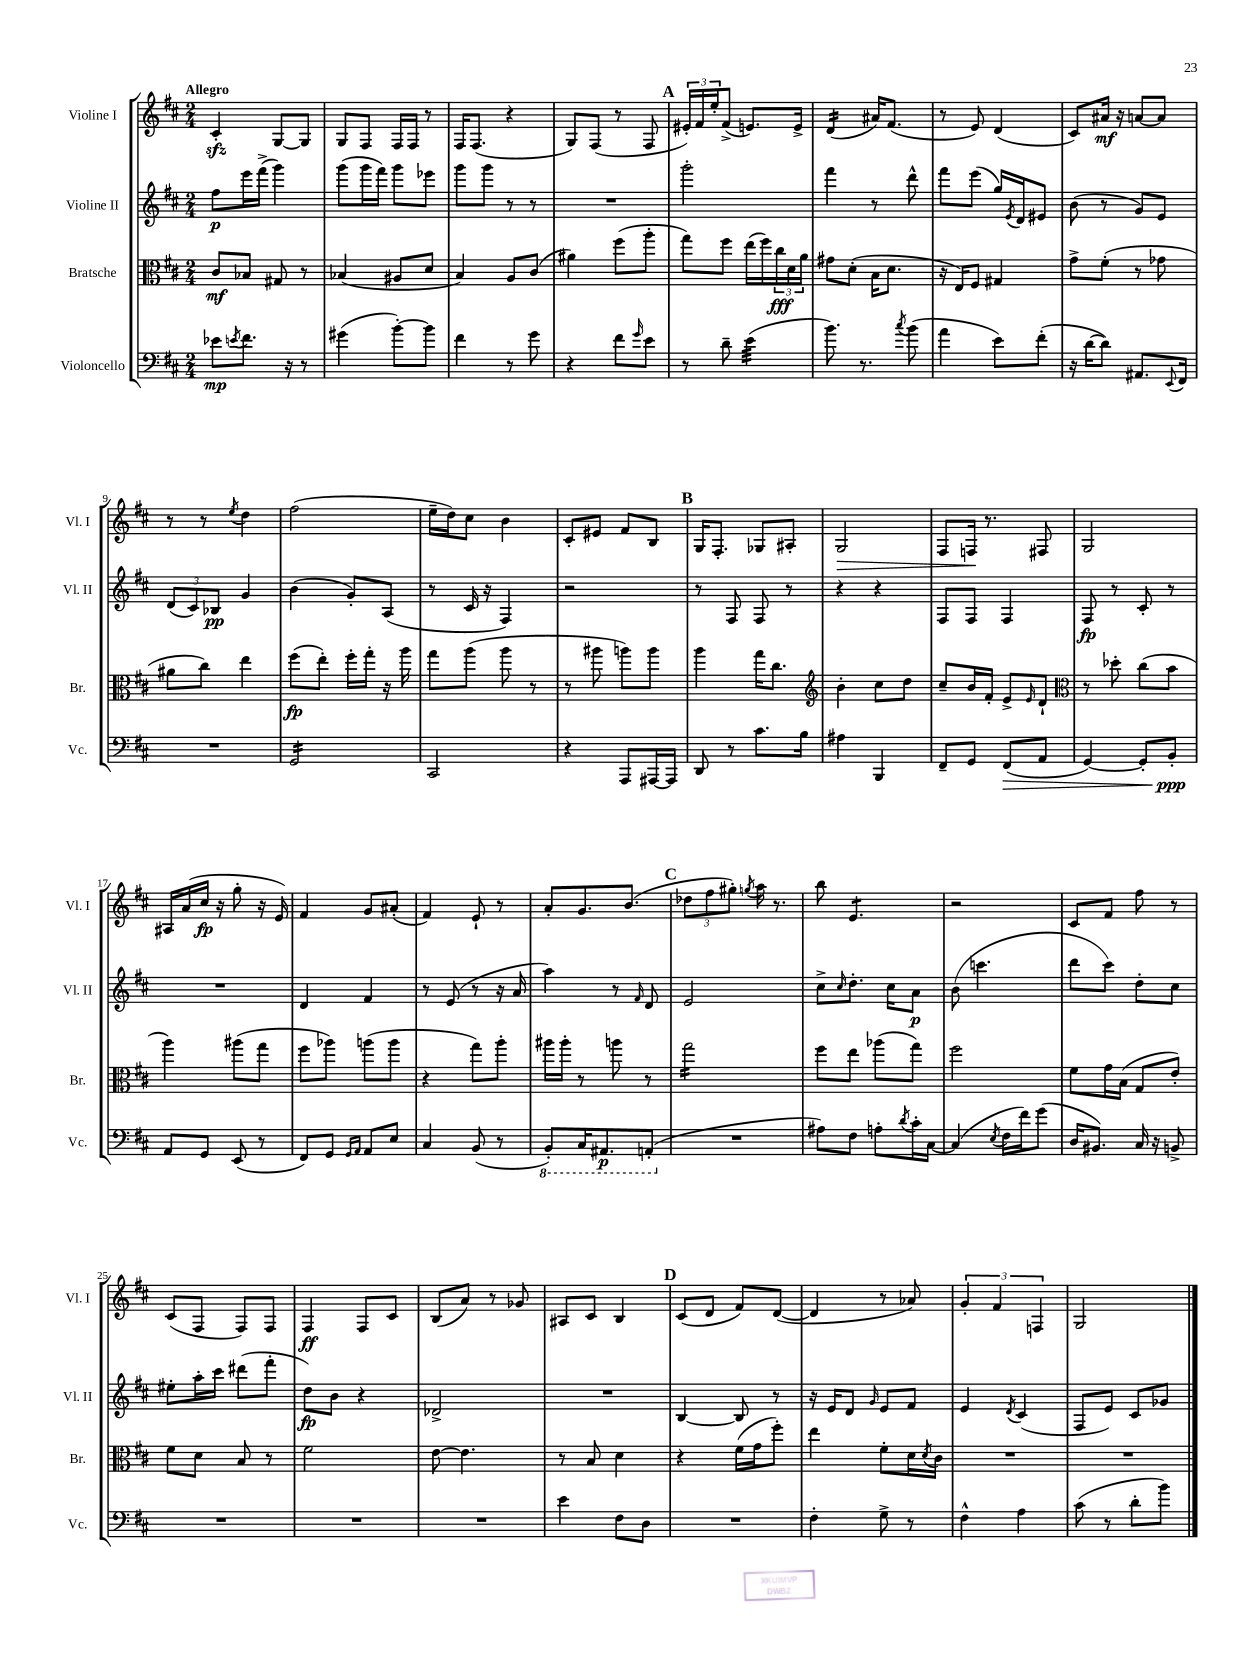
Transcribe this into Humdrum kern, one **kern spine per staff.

**kern	**kern	**kern	**kern
*staff4	*staff3	*staff2	*staff1
*clefF4	*clefC3	*clefG2	*clefG2
*k[f#c#]	*k[f#c#]	*k[f#c#]	*k[f#c#]
*M2/4	*M2/4	*M2/4	*M2/4
8e-	8c#	8ff#	4c#'
8qe	.	.	.
8.f#	8B-	16eee	.
.	.	(16fff#^	.
.	8G#	4ggg)	[8G
16r	.	.	.
8r	8r	.	8G]
=	=	=	=
(4g#	(4B-	(8ggg	8G
.	.	16ggg	8F#
.	.	16fff#)	.
[8b')	8A#	8ggg	16F#
.	.	.	16F#
8b]	8d	8eee-	8r
=	=	=	=
4f#	4B)	8ggg	16F#
.	.	.	(8.F#
.	.	8ggg	.
8r	8A	8r	4r
8g	(8c#	8r	.
=	=	=	=
4r	4a#)	2r	8G)
.	.	.	(8F#
8f#	(8ff#	.	8r
16qqg	.	.	.
8e	8aa'	.	8F#
=	=	=	=
8r	8gg)	2ggg'	24e#')
.	.	.	24f#
.	.	.	24ee'
8d~	8ff#	.	(8f#^
(4e	(16ee	.	8.e)
.	16ff#)	.	.
.	24cc#	.	.
.	24d	.	.
.	.	.	16e^
.	24a	.	.
=	=	=	=
8.b)	8g#	4fff#	(4d
.	(8d'	.	.
8.r	.	.	.
.	16B	8r	16a#)
.	8.d	.	(8.f#
8qcc#	.	.	.
(8b	.	8ddd^^	.
=	=	=	=
4a	16r	8fff#	8r
.	16E)	.	.
.	8F#	(8eee	8e)
8e)	4G#	16gg)	(4d
.	.	8qe	.
.	.	16d	.
(8f#'	.	8e#	.
=	=	=	=
16r	8g^	(8b	8c#)
[16d	.	.	.
8d])	(8f#'	8r	16a#
.	.	.	16r
8.AA#	8r	8g)	[8a
.	8g-	8e	8a]
8qqEE	.	.	.
16FF#	.	.	.
=	=	=	=
2r	8a#	(12d	8r
.	.	12c#)	.
.	8cc#)	.	8r
.	.	12B-	.
.	.	.	8qee
.	4ee	4g	4dd
=	=	=	=
2GG	(8ff#	(4b	(2ff#
.	8ee')	.	.
.	16ff#'	8g')	.
.	16gg'	.	.
.	16r	(8A	.
.	16aa	.	.
=	=	=	=
2CC#	8gg	8r	16ee~
.	.	.	16dd)
.	(8aa	16c#	8cc#
.	.	16r	.
.	8aa	4F#)	4b
.	8r	.	.
=	=	=	=
4r	8r	2r	8c#'
.	8aa#	.	8e#
8AAA	8aa)	.	8f#
[16AAA#	8aa	.	8B
16AAA#]	.	.	.
=	=	=	=
8DD	4aa	8r	16G
.	.	.	8.F#'
8r	.	8F#	.
8.c#	16gg	8F#	8G-
.	8.cc#	.	.
.	.	8r	8A#'
16B	.	.	.
=	=	=	=
*	*clefG2	*	*
4A#	4b'	4r	2G
4BBB	8cc#	4r	.
.	8dd	.	.
=	=	=	=
8FF#~	8cc#~	8F#	8F#
8GG	16b	8F#	16F
.	16f#'	.	8.r
(8FF#	8e^	4F#	.
.	16qqe	.	.
8AA	8d`	.	8F#
=	=	=	=
*	*clefC3	*	*
[4GG)	8r	8F#	2G
.	8dd-'	8r	.
8GG']	(8cc#	8c#'	.
8BB'	8b	8r	.
=	=	=	=
8AA	4aa)	2r	16A#
.	.	.	(16a
8GG	.	.	16cc#
.	.	.	16r
(8EE	(8aa#	.	8gg'
8r	8gg	.	16r
.	.	.	16e)
=	=	=	=
8FF#)	8ff#	4d	4f#
8GG	8aa-)	.	.
16qqGG	.	.	.
16qqAA	.	.	.
8AA	(8aa	4f#	8g
8E	8aa	.	(8a#'
=	=	=	=
4C#	4r	8r	4f#)
.	.	(8e	.
(8BB	8gg)	8r	8e`
8r	8aa'	16r	8r
.	.	16a	.
=	=	=	=
8BBB')	16aa#	4aa)	8a'
.	16aa#'	.	.
16CC#	8r	.	8.g
8.AAA#	.	.	.
.	8aa	8r	.
.	.	.	(8.b
.	.	16qqf#	.
(8AAA'	8r	8d	.
=	=	=	=
2r	2gg	2e	12dd-
.	.	.	12ff#
.	.	.	12gg#')
.	.	.	8qgg
.	.	.	16aa
.	.	.	8.r
=	=	=	=
8A#)	8ff#	8cc#^	8bb
.	.	16qqcc#	.
8F#	8ee	8.dd'	4.e
8A'	(8aa-	.	.
.	.	16cc#	.
8qd	.	.	.
16c#'	8gg)	8a	.
[16C#	.	.	.
=	=	=	=
(4C#]	2ff#	(8b	2r
.	.	4.ccc	.
8qE	.	.	.
16F#	.	.	.
16f#)	.	.	.
(8g	.	.	.
=	=	=	=
16D	8f#	8ddd	8c#
8.BB#)	.	.	.
.	16g	8ccc#)	8f#
.	(16B	.	.
16C#	8G	8dd'	8ff#
16r	.	.	.
8BB^	8e')	8cc#	8r
=	=	=	=
2r	8f#	8ee#'	(8c#
.	8d	16aa'	8F#
.	.	16ccc#	.
.	8B	(8ddd#	8F#)
.	8r	8fff#'	8F#
=	=	=	=
2r	2f#	8dd)	4F#
.	.	8b	.
.	.	4r	8F#
.	.	.	8c#
=	=	=	=
2r	[8e	2d-^	(8B
.	4.e]	.	8a)
.	.	.	8r
.	.	.	8g-
=	=	=	=
4e	8r	2r	8A#
.	8B	.	8c#
8F#	4d	.	4B
8D	.	.	.
=	=	=	=
2r	4r	[4B	(8c#
.	.	.	8d
.	(16f#	8B]	8f#)
.	16g	.	.
.	8ff#')	8r	([8d
=	=	=	=
4F#'	4ee	16r	4d]
.	.	16e	.
.	.	8d	.
.	.	16qqg	.
8G^	8f#'	8e	8r
8r	16d	8f#	8a-)
.	8qd	.	.
.	16c#	.	.
=	=	=	=
4F#^^	2r	4e	6g'
.	.	.	6f#
.	.	8qd	.
4A	.	(4c#	.
.	.	.	6F
=	=	=	=
(8c#	2r	8F#	2G
8r	.	8e)	.
8d'	.	8c#	.
8b)	.	8g-	.
==	==	==	==
*-	*-	*-	*-
